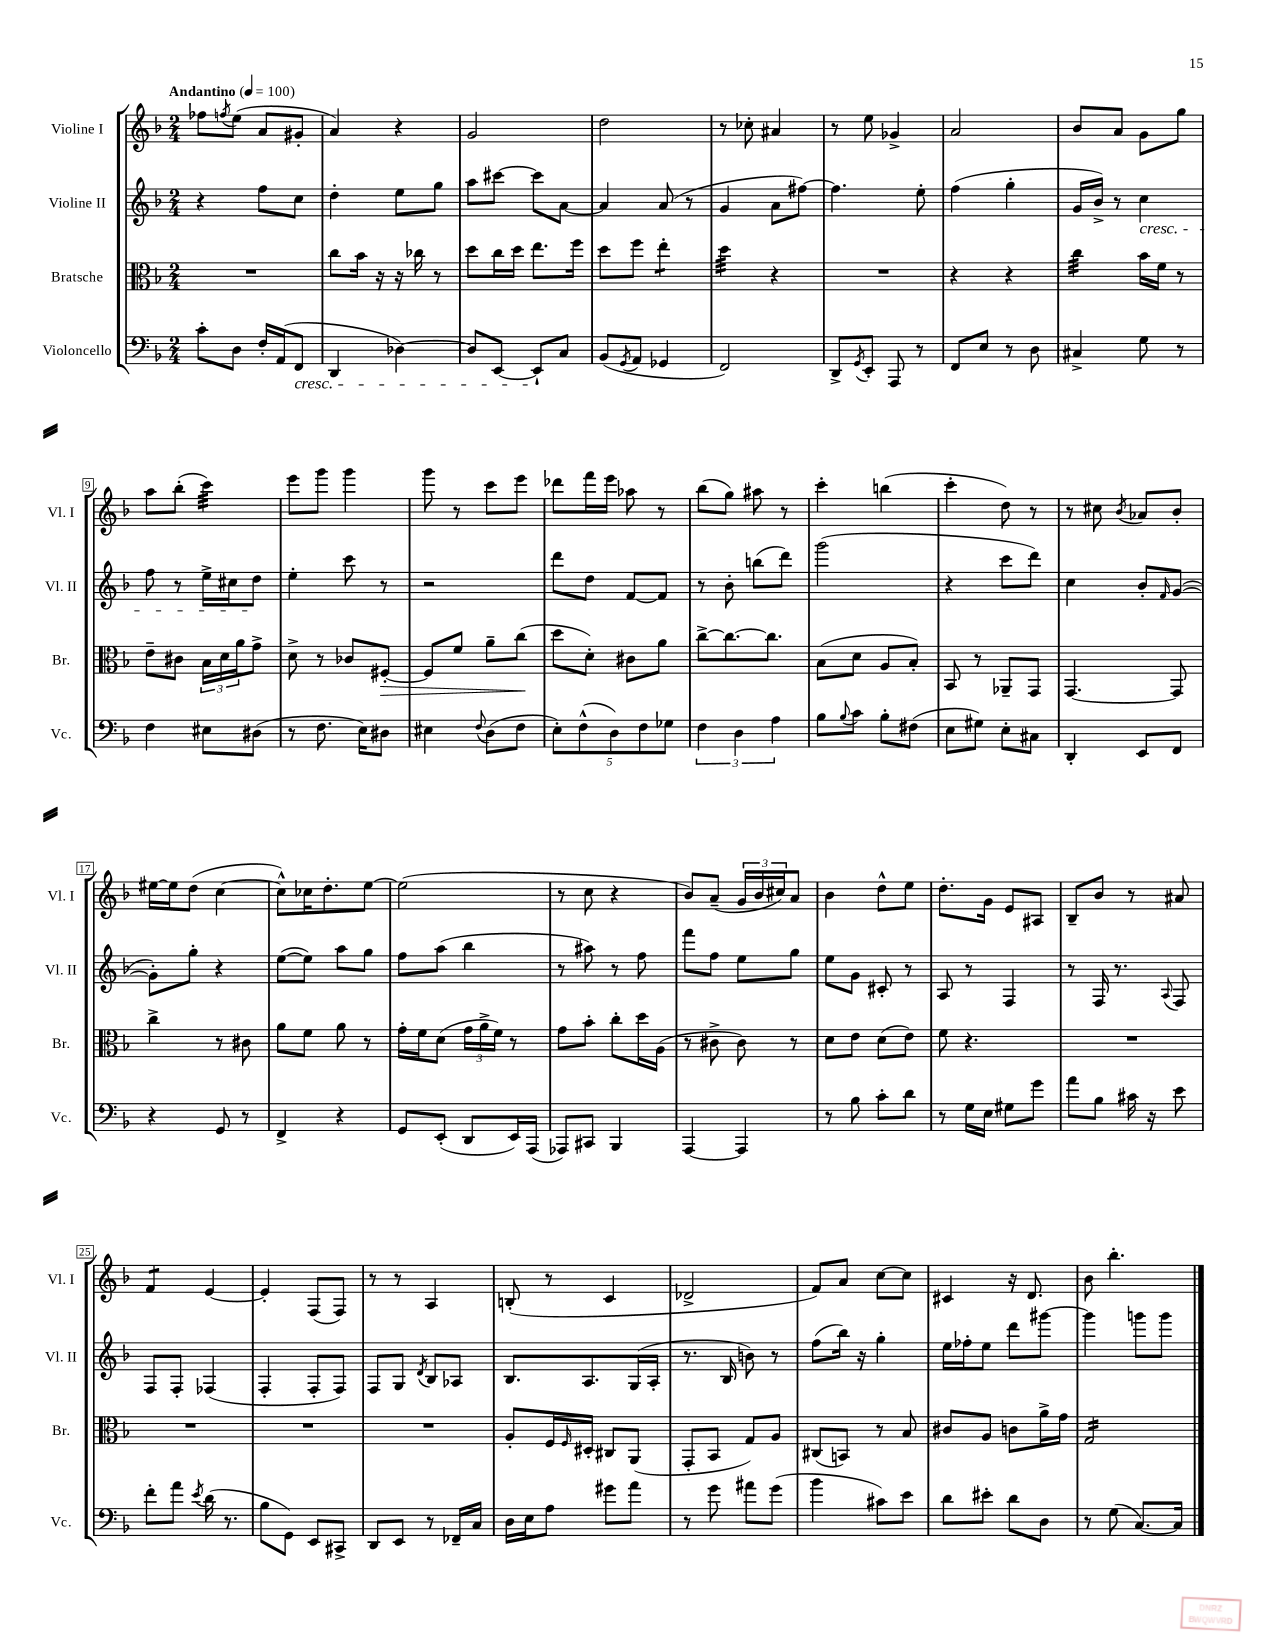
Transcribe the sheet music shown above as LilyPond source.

<<
\new StaffGroup <<
\new Staff = "s0" \with { instrumentName = "Violine I" shortInstrumentName = "Vl. I" } {
    \clef treble \key f \major \numericTimeSignature \time 2/4 \tempo "Andantino" 4 = 100
    fes''8 \acciaccatura { f''8 } e''8( a'8 gis'8-. |
    a'4) r4 |
    g'2 |
    d''2 |
    r8 ces''8-. ais'4 |
    r8 e''8 ges'4-> |
    a'2 |
    bes'8 a'8 g'8 g''8 |
    a''8 bes''8-.( c'''4:32) |
    e'''8 g'''8 g'''4 |
    g'''8 r8 c'''8 e'''8 |
    des'''8 f'''16 e'''16 aes''8 r8 |
    bes''8( g''8) ais''8 r8 |
    c'''4-. b''4( |
    c'''4-. d''8) r8 |
    r8 cis''8 \acciaccatura { bes'8 } aes'8 bes'8-. |
    eis''16~ eis''16 d''8( c''4~ |
    c''8-^) ces''16 d''8.-. e''8~ |
    e''2( |
    r8 c''8 r4 |
    bes'8) a'8--( \tuplet 3/2 { g'16 bes'16 cis''16) } a'8 |
    bes'4 d''8-^ e''8 |
    d''8.-. g'16 e'8 ais8 |
    bes8-- bes'8 r8 ais'8 |
    f'4:8 e'4~ |
    e'4-. f8( f8) |
    r8 r8 a4 |
    b8-.( r8 c'4 |
    des'2-> |
    f'8) a'8 c''8~ c''8 |
    cis'4 r16 d'8. |
    bes'8 bes''4.-. \bar "|." |
}
\new Staff = "s1" \with { instrumentName = "Violine II" shortInstrumentName = "Vl. II" } {
    \clef treble \key f \major \numericTimeSignature \time 2/4
    r4 f''8 c''8 |
    d''4-. e''8 g''8 |
    a''8 cis'''8~ cis'''8 a'8~ |
    a'4 a'8( r8 |
    g'4 a'8 fis''8~) |
    fis''4. e''8-. |
    f''4( g''4-. |
    g'16 bes'16->) r8 c''4\cresc |
    f''8 r8 e''16-> cis''16 d''8\! |
    e''4-. c'''8 r8 |
    r2 |
    d'''8 d''8 f'8~ f'8 |
    r8 bes'8-. b''8( d'''8) |
    g'''2( |
    r4 c'''8 d'''8) |
    c''4 bes'8-. \grace { f'16 } g'8~( |
    g'8-.) g''8-. r4 |
    e''8~( e''8) a''8 g''8 |
    f''8 a''8( bes''4 |
    r8 ais''8) r8 f''8 |
    f'''8 f''8 e''8 g''8 |
    e''8 g'8 cis'8-. r8 |
    a8 r8 f4 |
    r8 f16 r8. \appoggiatura { a8 } f8 |
    f8 f8-. fes4( |
    f4-. f8-. f8) |
    f8 g8 \acciaccatura { d'8 } bes8 aes8 |
    bes8. a8. g16( a16-. |
    r8. bes16 b'8) r8 |
    f''8( bes''16) r16 g''4-. |
    e''16 fes''16-. e''8 d'''8 gis'''8~ |
    gis'''4 g'''8 g'''8 \bar "|." |
}
\new Staff = "s2" \with { instrumentName = "Bratsche" shortInstrumentName = "Br." } {
    \clef alto \key f \major \numericTimeSignature \time 2/4
    R2 |
    c''8 bes'16 r16 r16 ces''16 r8 |
    d''8 c''16 d''16 e''8. f''16 |
    d''8 f''8 e''4:8-. |
    d''4:32 r4 |
    R2 |
    r4 r4 |
    c''4:32 bes'16 f'16 r8 |
    e'8-- cis'8 \tuplet 3/2 { bes16 d'16 a'16 } g'8-> |
    d'8-> r8 ces'8 fis8~-.\> |
    fis8 f'8 a'8-- c''8\!( |
    d''8 d'8-.) cis'8 a'8 |
    c''8~-> c''8.~ c''8. |
    bes8( d'8 a8 bes8-.) |
    bes,8 r8 aes,8-- g,8 |
    g,4.~ g,8 |
    c''4-> r8 cis'8 |
    a'8 f'8 a'8 r8 |
    g'16-. f'16 d'8( \tuplet 3/2 { g'16 a'16-> f'16) } r8 |
    g'8 bes'8-. c''8-. d''16 a16( |
    r8 cis'8-> cis'8) r8 |
    d'8 e'8 d'8( e'8) |
    f'8 r4. |
    R2 |
    R2 |
    R2 |
    R2 |
    a8-. f16 \grace { f16 } dis16-. cis8 a,8( |
    g,8-. bes,8 g8) a8 |
    cis8( b,8) r8 bes8 |
    cis'8 a8 c'8 a'16-> g'16 |
    g2:16 \bar "|." |
}
\new Staff = "s3" \with { instrumentName = "Violoncello" shortInstrumentName = "Vc." } {
    \clef bass \key f \major \numericTimeSignature \time 2/4
    c'8-. d8 f16-. a,16( f,8\cresc |
    d,4 des4~) |
    des8 e,8~ e,8-!\! c8 |
    bes,8( \acciaccatura { g,8 } a,8 ges,4 |
    f,2) |
    d,8-> \acciaccatura { g,8 } e,8-. a,,8 r8 |
    f,8 e8 r8 d8 |
    cis4-> g8 r8 |
    f4 eis8 dis8( |
    r8 f8. e16) dis8 |
    eis4 \appoggiatura { f8 } d8( f8 |
    \tuplet 5/4 { e8-.) f8-^( d8) f8 ges8 } |
    \tuplet 3/2 { f4 d4 a4 } |
    bes8 \appoggiatura { bes8 } c'8 bes8-. fis8( |
    e8 gis8) e8-. cis8 |
    d,4-. e,8 f,8 |
    r4 g,8 r8 |
    f,4-> r4 |
    g,8 e,8-.( d,8 e,16) a,,16( |
    aes,,8) cis,8 bes,,4 |
    a,,4~ a,,4 |
    r8 bes8 c'8-. d'8 |
    r8 g16 e16 gis8 g'8 |
    a'8 bes8 cis'16 r16 e'8 |
    f'8-. a'8 \acciaccatura { e'8 } d'16( r8. |
    bes8 g,8) e,8 cis,8-> |
    d,8 e,8 r8 fes,16-- c16 |
    d16 e16 a8 gis'8 a'8 |
    r8 g'8 ais'8 g'8( |
    bes'4 cis'8) e'8 |
    d'8 eis'8-. d'8 d8 |
    r8 g8( c8.~) c16 \bar "|." |
}
>>
>>
\layout { \context { \Score \override BarNumber.stencil = #(make-stencil-boxer 0.1 0.3 ly:text-interface::print) } }
